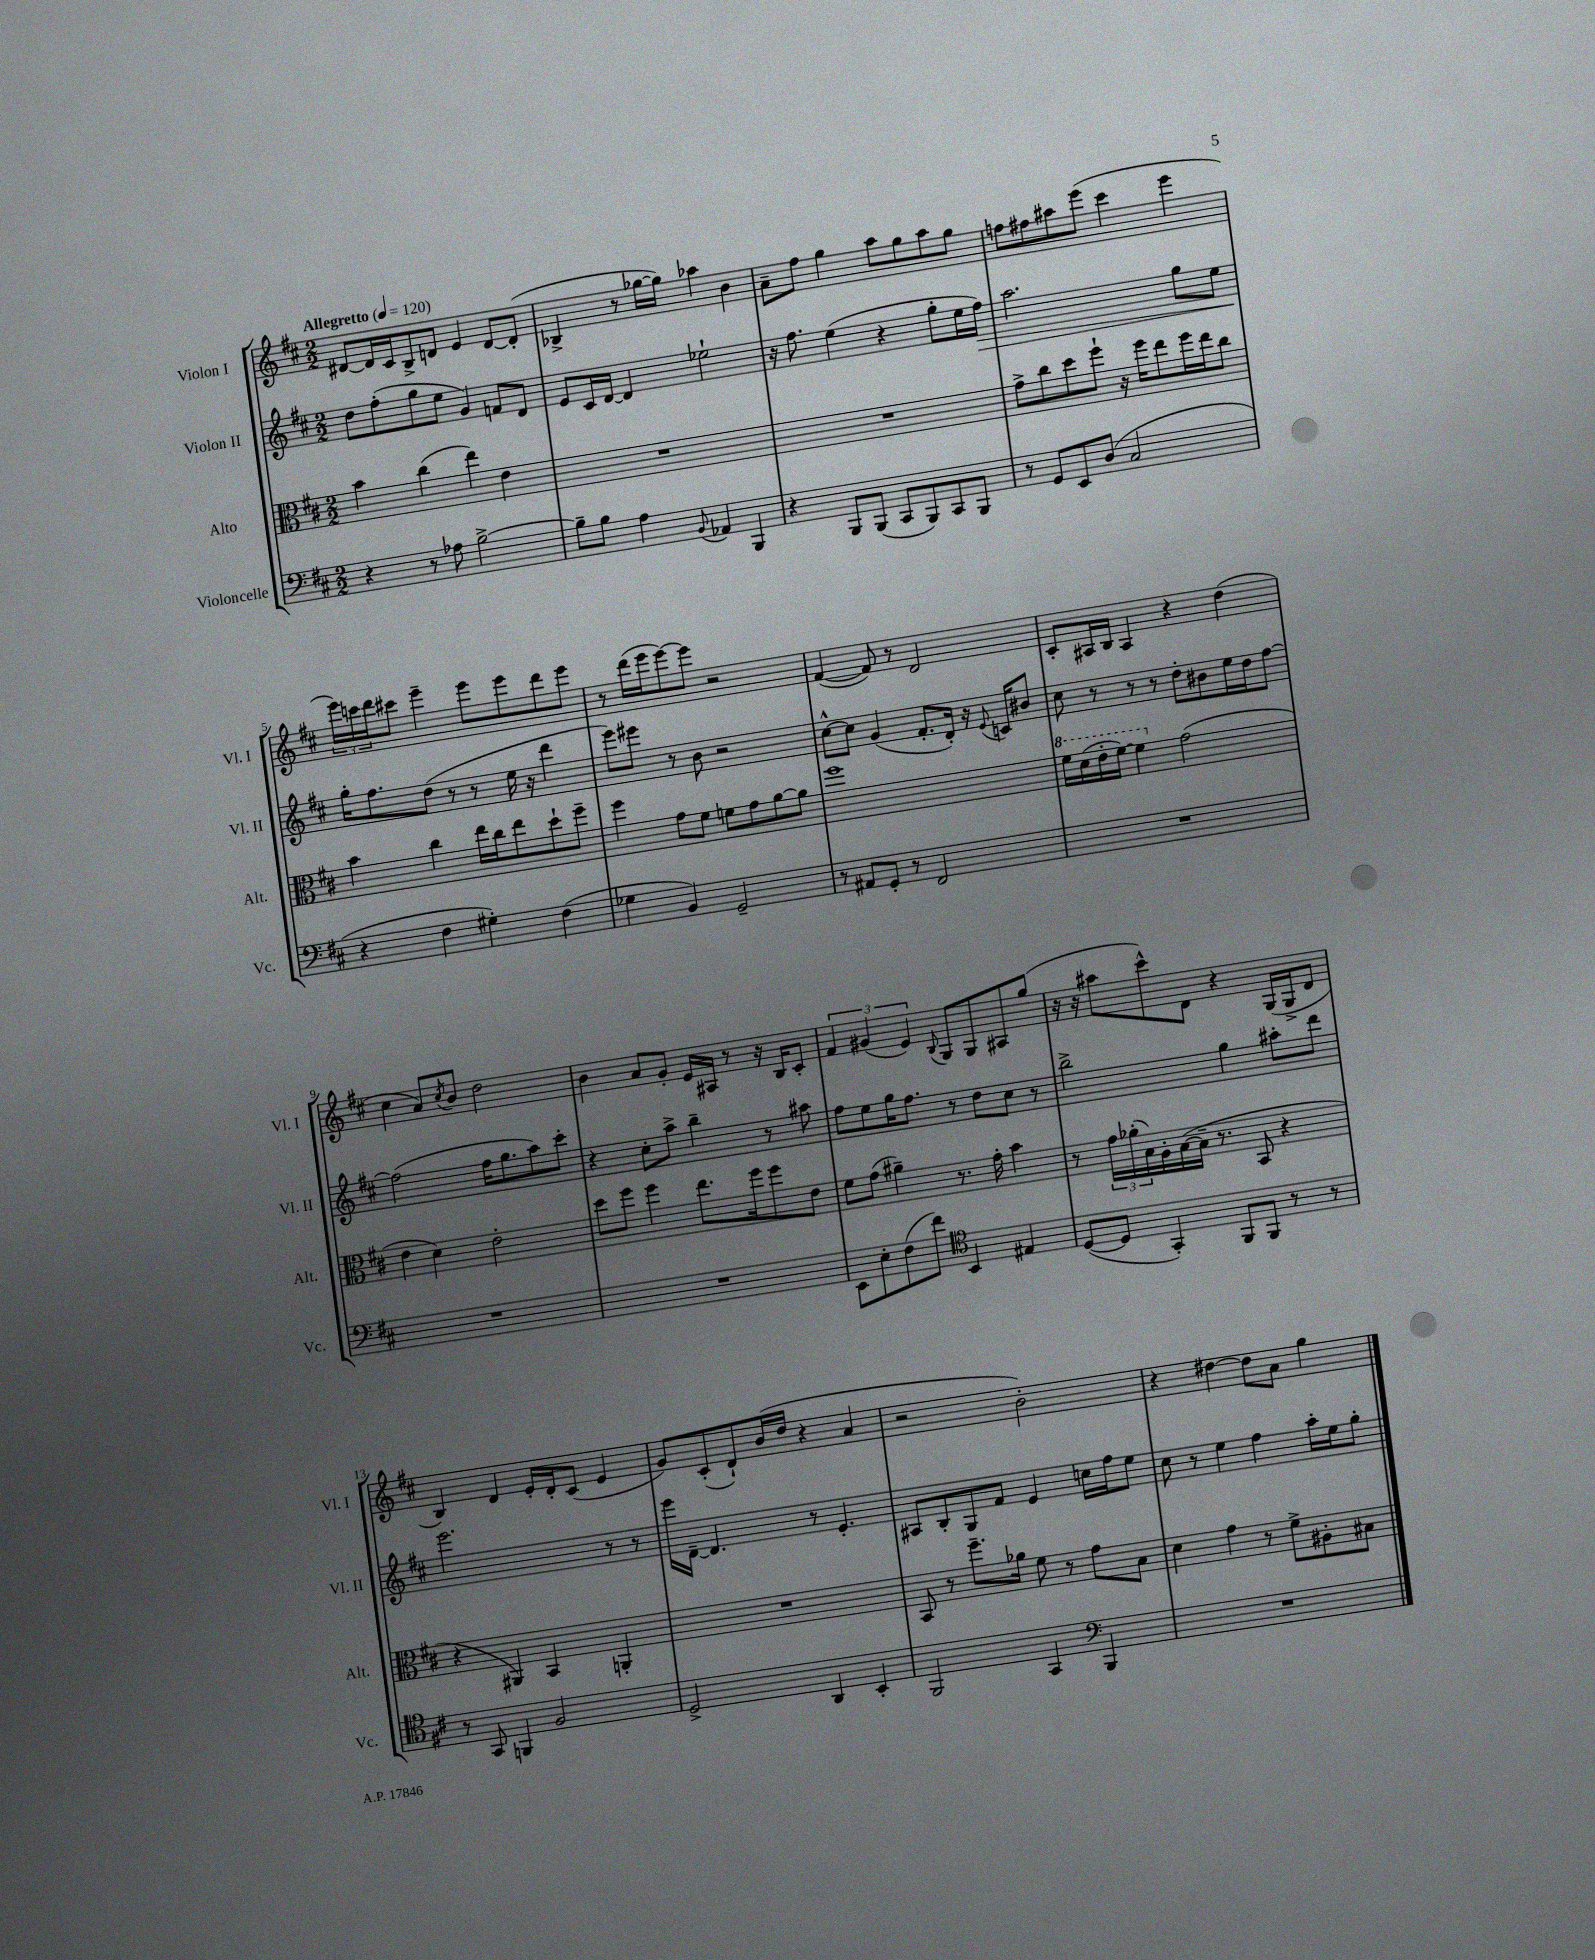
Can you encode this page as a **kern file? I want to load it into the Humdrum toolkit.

**kern	**kern	**kern	**kern
*staff4	*staff3	*staff2	*staff1
*clefF4	*clefC3	*clefG2	*clefG2
*k[f#c#]	*k[f#c#]	*k[f#c#]	*k[f#c#]
*M2/2	*M2/2	*M2/2	*M2/2
*MM120	*MM120	*MM120	*MM120
4r	4b	8dd	[8d#
.	.	(8ff#'	16d#]
.	.	.	16c#
8r	(4cc#	8gg	8B^
8A-	.	8ee	8d
[2B^	4ee)	4g)	4e
.	4e	8f	[8d
.	.	8d	(8d']
=	=	=	=
8B~]	1r	8e	4B-^
8B	.	16c#	.
.	.	[16d	.
4A	.	4d]	8r
.	.	.	[16gg-
.	.	.	16gg-])
8qqBB	.	.	.
4AA-	.	2ee-`	4aa-
4BBB	.	.	4b
=	=	=	=
4r	1r	16r	8a~
.	.	8.ff#	.
.	.	.	8ff#
8BBB	.	(4ee	4gg
(8BBB	.	.	.
8CC#	.	4r	8aa
8BBB)	.	.	8gg
8CC#	.	8gg'	8aa
8BBB	.	16ee	8gg
.	.	16ff#)	.
=	=	=	=
8r	8g^	2.aa	8ff
8GG	8cc#	.	8ff#
8EE	8dd	.	8aa#
(8D	8ff#`	.	(8eee
2C#	16r	.	4ccc#
.	16ff#	.	.
.	8ee	.	.
.	16ff#	8gg	4eee
.	16ee	.	.
.	8cc#	8ee	.
=	=	=	=
4r	4b	16gg'	24eee)
.	.	.	24ccc
.	.	8.ff#	.
.	.	.	24ddd
.	.	.	8ccc#
4F#	4cc#	(8dd	4eee~
.	.	8r	.
4G#')	16ee	8r	8eee
.	16cc#	.	.
.	8ee	16ee	8eee
.	.	16r	.
(4F#	8dd`	4ddd	8ddd
.	8ff#~	.	8eee
=	=	=	=
4G-	4ff#	8eee)	8r
.	.	8eee#	(16ddd
.	.	.	16eee
4BB)	8g	8r	[8eee)
.	8f#	8b	8eee]
2GG~	8f	2r	2r
.	8g	.	.
.	[8a	.	.
.	8a]	.	.
=	=	=	=
8r	1ff#	[8cc#^^	([4f#
8AA#	.	8cc#]	.
8GG'	.	(4g	8f#])
8r	.	.	8r
2FF#	.	8.f#'	2d
.	.	16d')	.
.	.	16r	.
.	.	8qqe	.
.	.	16c	.
.	.	8b#	.
=	=	=	=
1r	16ff#	8cc#	8c#'
.	(16dd	.	.
.	16ee'	8r	16A#
.	[16ff#)	.	16B
.	4ff#]	8r	4A#
.	.	8r	.
.	(2g	8dd'	4r
.	.	8b#	.
.	.	16ee	(4dd
.	.	16dd	.
.	.	[8ff#	.
=	=	=	=
1r	4e	(2ff#]	4cc#
.	4d)	.	8a)
.	.	.	8qcc#
.	.	.	8b
.	2e'	16ff#	2dd
.	.	8.gg	.
.	.	8aa)	.
.	.	8ccc#'	.
=	=	=	=
1r	8dd	4r	4b
.	8ff#	.	.
.	4ff#	8cc#'	8a
.	.	8aa^	8g'
.	8.ee	4bb~	16e
.	.	.	16A#
.	.	.	8r
.	16ff#	.	.
.	8ff#	8r	16r
.	.	.	16B
.	8e	8aa#	8c#'
=	=	=	=
8EE	8f#	8ff#	6f#
8E'	(8g	8ee	.
.	.	.	(6g#
(8F#	4a#~)	16gg	.
.	.	8.ff#	.
.	.	.	6e)
8f#)	.	.	.
*clefC4	*	*	*
.	.	.	8qqB
4BB	8.r	8r	8G
.	.	8dd	8G
.	16g'	.	.
4E#	4b	8cc#	8A#
.	.	8r	(8gg
=	=	=	=
([8D	8r	2bb^	16r
.	.	.	16r
8D]	24g	.	8aa#
.	(24a-'	.	.
.	24B)	.	.
4GG')	16A'	.	8ccc#^^)
.	([16B	.	.
.	16B~]	.	8d
.	8.r	.	.
8FF#	.	4gg	4r
8FF#	8BB	.	.
8r	4r	8aa#'	(16G
.	.	.	16G^
8r	.	8ddd	8d
=	=	=	=
8r	4r	2.eee	4B)
8GG	.	.	.
4FF	4AA#)	.	4d
2F#	4BB	.	16e'
.	.	.	16d'
.	.	.	(8c#
.	4AA'	8r	4e
.	.	8r	.
=	=	=	=
2D^	1r	16eee	8g)
.	.	[16d~	.
.	.	4.d]	(8c#'
.	.	.	8d`)
.	.	.	(16b
.	.	.	16dd
4AA	.	8r	4r
.	.	4.e'	.
4BB'	.	.	4a
=	=	=	=
2FF#	8BB	8A#	2r
.	8r	8B'	.
.	8.ff#~	8G	.
.	.	8f#	.
.	16a-	.	.
4GG	8f#	4e	2b')
.	8r	.	.
*clefF4	*	*	*
4BBB	8g	16cc	.
.	.	16ff#	.
.	8B	8ee	.
=	=	=	=
1r	4d	8cc#	4r
.	.	8r	.
.	4g	4ee	[4dd#
.	8r	4ff#	8dd#]
.	8f#^	.	8a
.	8A#'	16aa'	4gg
.	.	16ee	.
.	8B#	8gg'	.
==	==	==	==
*-	*-	*-	*-
